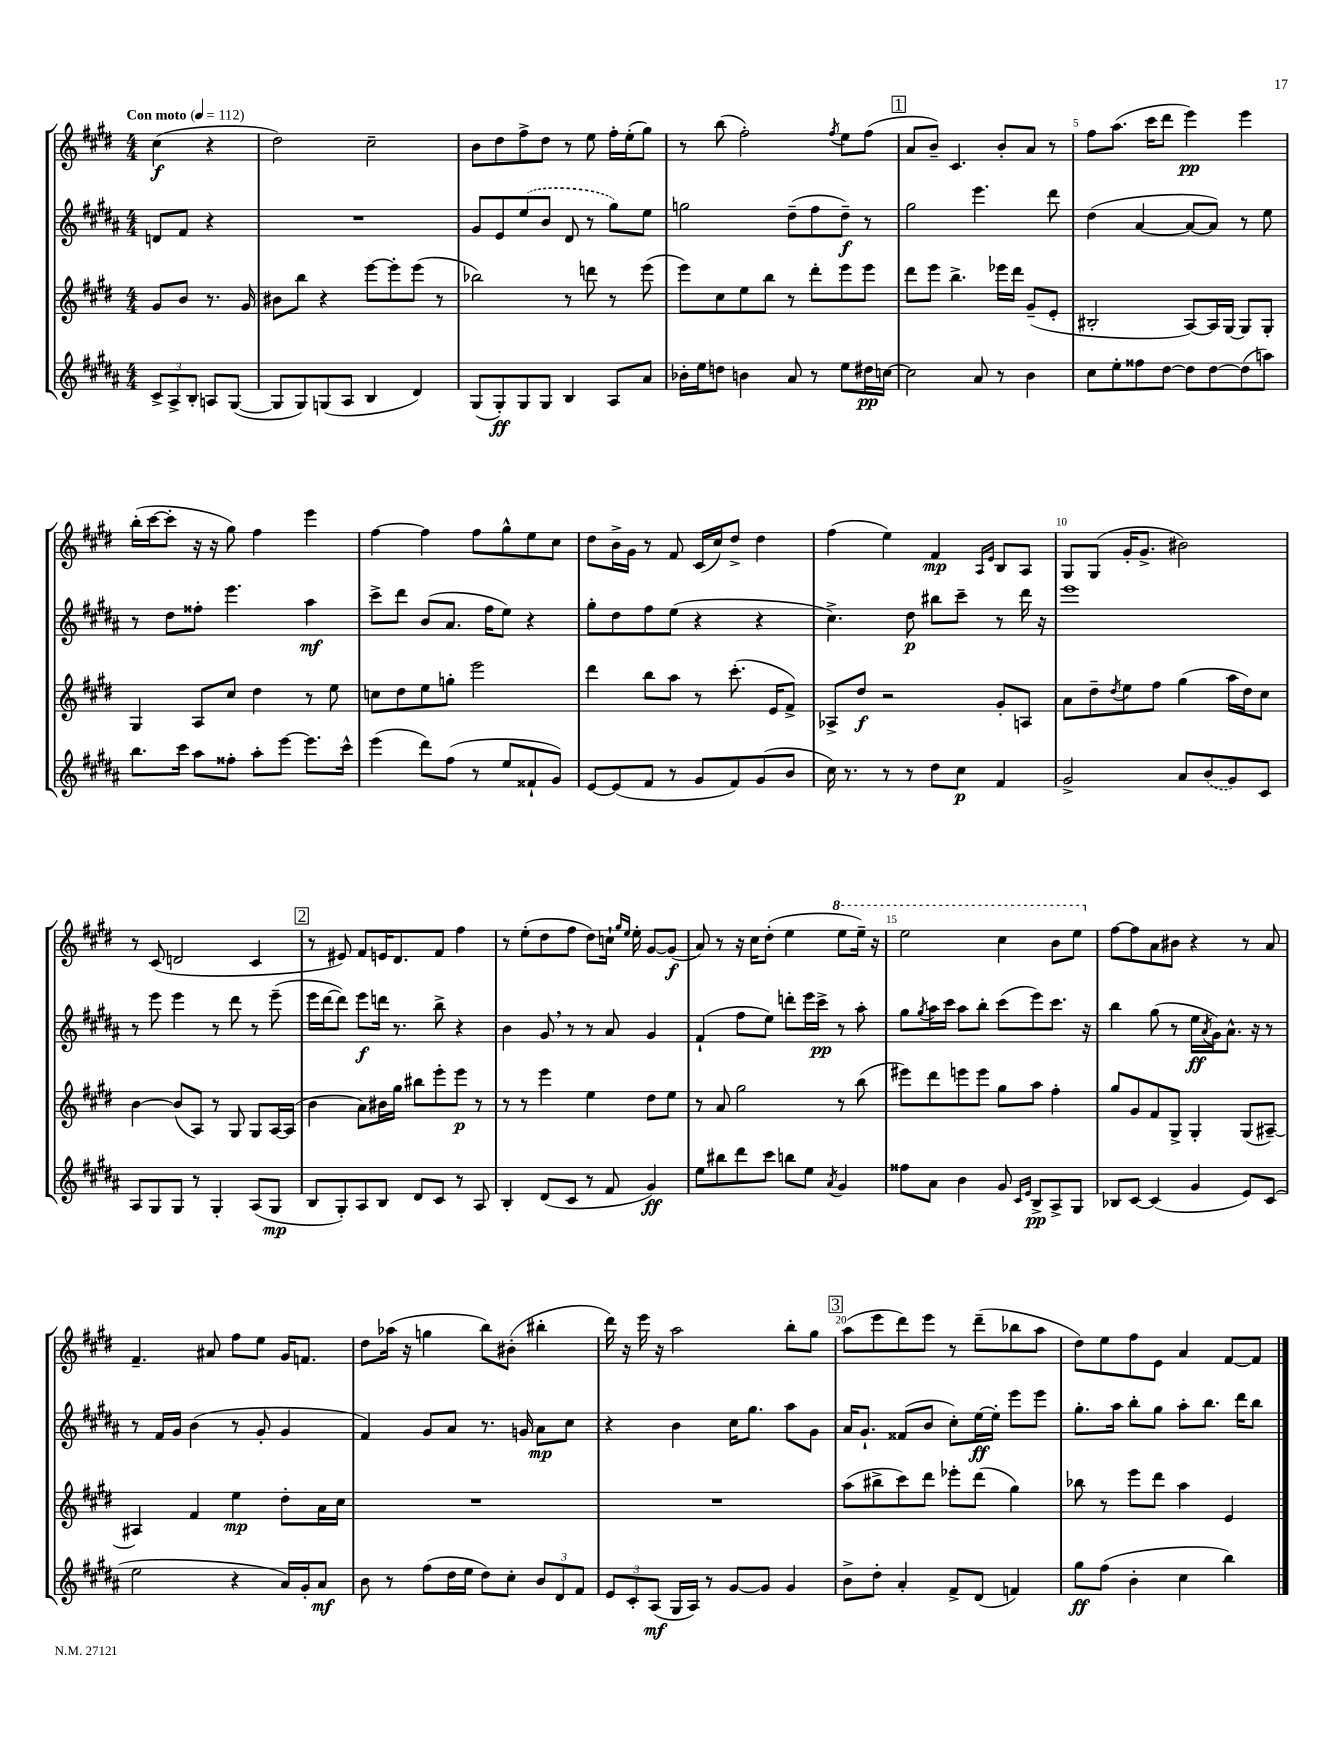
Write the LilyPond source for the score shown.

<<
\new StaffGroup <<
\new Staff = "s0" {
    \clef treble \key e \major \numericTimeSignature \time 4/4 \partial 2 \tempo "Con moto" 4 = 112
    cis''4\f( r4 |
    dis''2) cis''2-- |
    b'8 dis''8 fis''8-> dis''8 r8 e''8 fis''16-. e''16-.( gis''8) |
    r8 b''8( fis''2-.) \acciaccatura { fis''8 } e''8 fis''8( |
    \mark \markup { \box "1" } a'8 b'8--) cis'4. b'8-. a'8 r8 |
    fis''8 a''8.( cis'''16 dis'''8 e'''4\pp) e'''4 |
    b''16-.( cis'''16~ cis'''8-. r16 r16 gis''8) fis''4 e'''4 |
    fis''4~ fis''4 fis''8 gis''8-^ e''8 cis''8 |
    dis''8 b'16-> gis'16 r8 fis'8 cis'16( cis''16) dis''8-> dis''4 |
    fis''4( e''4) fis'4\mp \grace { a16 e'16 } b8 a8 |
    gis8 gis8( gis'16-. gis'8.-> bis'2) |
    r8 cis'8( d'2 cis'4 |
    \mark \markup { \box "2" } r8 eis'8) fis'8 e'16 dis'8. fis'8 fis''4 |
    r8 e''8-.( dis''8 fis''8 dis''8) c''16-! \grace { gis''16 e''16 } e''16-. gis'8~ gis'8\f( |
    a'8) r8 r16 cis''16 dis''8-.( e''4 \ottava #1 e'''8 e'''16--) r16 |
    e'''2 cis'''4 b''8 e'''8 \ottava #0 |
    fis''8~ fis''8 a'8 bis'8 r4 r8 a'8 |
    fis'4.-- ais'8 fis''8 e''8 gis'16 f'8. |
    dis''8 aes''16( r16 g''4 b''8) bis'8-.( bis''4-. |
    dis'''16) r16 e'''16 r16 a''2 b''8-. gis''8 |
    \mark \markup { \box "3" } a''8( e'''8 dis'''8) e'''8 r8 dis'''8--( bes''8 a''8 |
    dis''8) e''8 fis''8 e'8 a'4 fis'8~ fis'8 \bar "|." |
}
\new Staff = "s1" {
    \clef treble \key b \major \numericTimeSignature \time 4/4 \partial 2
    d'8 fis'8 r4 |
    R1 |
    gis'8 e'8 \once \slurDashed e''8( b'8 dis'8 r8 gis''8) e''8 |
    g''2 dis''8--( fis''8 dis''8--\f) r8 |
    \mark \markup { \box "1" } gis''2 e'''4. dis'''8 |
    dis''4( ais'4~ ais'8~ ais'8) r8 e''8 |
    r8 dis''8 fisis''8-. e'''4. ais''4\mf |
    cis'''8-> dis'''8 b'8( ais'8. fis''16 e''8) r4 |
    gis''8-. dis''8 fis''8 e''8( r4 r4 |
    cis''4.->) dis''8\p bis''8 cis'''8-- r8 dis'''16 r16 |
    e'''1 |
    r8 e'''8 e'''4 r8 dis'''8 r8 e'''8--( |
    \mark \markup { \box "2" } e'''16 dis'''16~ dis'''8) e'''8\f d'''16 r8. b''8-> r4 |
    b'4 gis'8 \breathe r8 r8 ais'8 gis'4 |
    fis'4-!( fis''8 e''8) d'''8-. e'''16 cis'''16->\pp r8 ais''8-. |
    gis''8 \acciaccatura { gis''8 } ais''16 cis'''16 ais''8 b''8-. cis'''8( e'''8) cis'''8. r16 |
    b''4 gis''8( r8 e''16\ff \acciaccatura { ais'8 } gis'16) ais'8.-^ r16 r8 |
    r8 fis'16 gis'16 b'4( r8 gis'8-. gis'4 |
    fis'4) gis'8 ais'8 r8. g'16 ais'8\mp cis''8 |
    r4 b'4 cis''16 gis''8. ais''8 gis'8 |
    \mark \markup { \box "3" } ais'16 gis'8.-! fisis'8( b'8 cis''8-.) e''16~\ff e''16-. e'''8 e'''8 |
    gis''8.-. ais''16 b''8-. gis''8 ais''8-. b''8. dis'''16 b''8 \bar "|." |
}
\new Staff = "s2" {
    \clef treble \key e \major \numericTimeSignature \time 4/4 \partial 2
    gis'8 b'8 r8. gis'16 |
    bis'8 b''8 r4 e'''8~ e'''8-. e'''8( r8 |
    bes''2) r8 d'''8 r8 e'''8( |
    e'''8) cis''8 e''8 b''8 r8 dis'''8-. e'''8 e'''8 |
    \mark \markup { \box "1" } dis'''8 e'''8 b''4.-> ees'''16 dis'''16 gis'8--( e'8-. |
    bis2-. a8~) a16 gis16~ gis8 gis8-. |
    gis4 a8 cis''8 dis''4 r8 e''8 |
    c''8 dis''8 e''8 g''8-. e'''2 |
    dis'''4 b''8 a''8 r8 cis'''8.-.( e'16 fis'8->) |
    aes8-> dis''8\f r2 gis'8-. a8 |
    a'8 dis''8-- \acciaccatura { dis''8 } e''8 fis''8 gis''4( a''16 dis''16) cis''8 |
    b'4~ b'8( a8) r8 gis8 gis8 a16~ a16( |
    \mark \markup { \box "2" } b'4 a'8) bis'16 gis''16 bis''8 e'''8-. e'''8\p r8 |
    r8 r8 e'''4 e''4 dis''8 e''8 |
    r8 a'8 gis''2 r8 b''8( |
    eis'''8) dis'''8 e'''8 e'''8 gis''8 a''8 fis''4-. |
    gis''8 gis'8 fis'8 gis8-> gis4-. gis8( ais8~--) |
    ais4 fis'4 e''4\mp dis''8-. a'16 cis''16 |
    R1 |
    R1 |
    \mark \markup { \box "3" } a''8( bis''8-> cis'''8) dis'''8 ees'''8-. dis'''8( gis''4) |
    bes''8 r8 e'''8 dis'''8 a''4 e'4 \bar "|." |
}
\new Staff = "s3" {
    \clef treble \key b \major \numericTimeSignature \time 4/4 \partial 2
    \tuplet 3/2 { cis'8-> ais8-> b8-. } a8 gis8~( |
    gis8 gis8) g8( ais8 b4 dis'4) |
    gis8( gis8-.\ff) gis8 gis8 b4 ais8 ais'8 |
    bes'16-. e''16 d''8 b'4 ais'8 r8 e''8 dis''16\pp c''16~ |
    \mark \markup { \box "1" } c''2 ais'8 r8 b'4 |
    cis''8 e''8-. fisis''8 dis''8~ dis''8 dis''8~ dis''8( a''8) |
    b''8. cis'''16 ais''8 fisis''8-. ais''8-. e'''8~ e'''8. cis'''16-^ |
    e'''4( dis'''8) fis''8( r8 e''8 fisis'8-! gis'8) |
    e'8~ e'8( fis'8 r8 gis'8 fis'8) gis'8( b'8 |
    cis''16) r8. r8 r8 dis''8 cis''8\p fis'4 |
    gis'2-> ais'8 \once \slurDashed b'8( gis'8) cis'8 |
    ais8 gis8 gis8 r8 gis4-. ais8( gis8\mp |
    \mark \markup { \box "2" } b8 gis8-.) ais8 b8 dis'8 cis'8 r8 ais8 |
    b4-. dis'8( cis'8 r8 fis'8 gis'4\ff) |
    e''8 bis''8 dis'''8 cis'''8 b''8 e''8 \acciaccatura { ais'8 } gis'4 |
    fisis''8 ais'8 b'4 gis'8 \grace { cis'16 e'16 } b8->\pp ais8-> gis8 |
    bes8 cis'8~ cis'4( gis'4 e'8) cis'8( |
    e''2 r4 ais'16) gis'16-. ais'8\mf |
    b'8 r8 fis''8( dis''16 e''16 dis''8) cis''8-. \tuplet 3/2 { b'8 dis'8 fis'8 } |
    \tuplet 3/2 { e'8 cis'8-. ais8\mf( } gis16 ais16) r8 gis'8~ gis'8 gis'4 |
    \mark \markup { \box "3" } b'8-> dis''8-. ais'4-. fis'8-> dis'8( f'4) |
    gis''8\ff fis''8( b'4-. cis''4 b''4) \bar "|." |
}
>>
>>
\layout { \context { \Score \override BarNumber.break-visibility = ##(#f #t #t) barNumberVisibility = #(every-nth-bar-number-visible 5) } }
